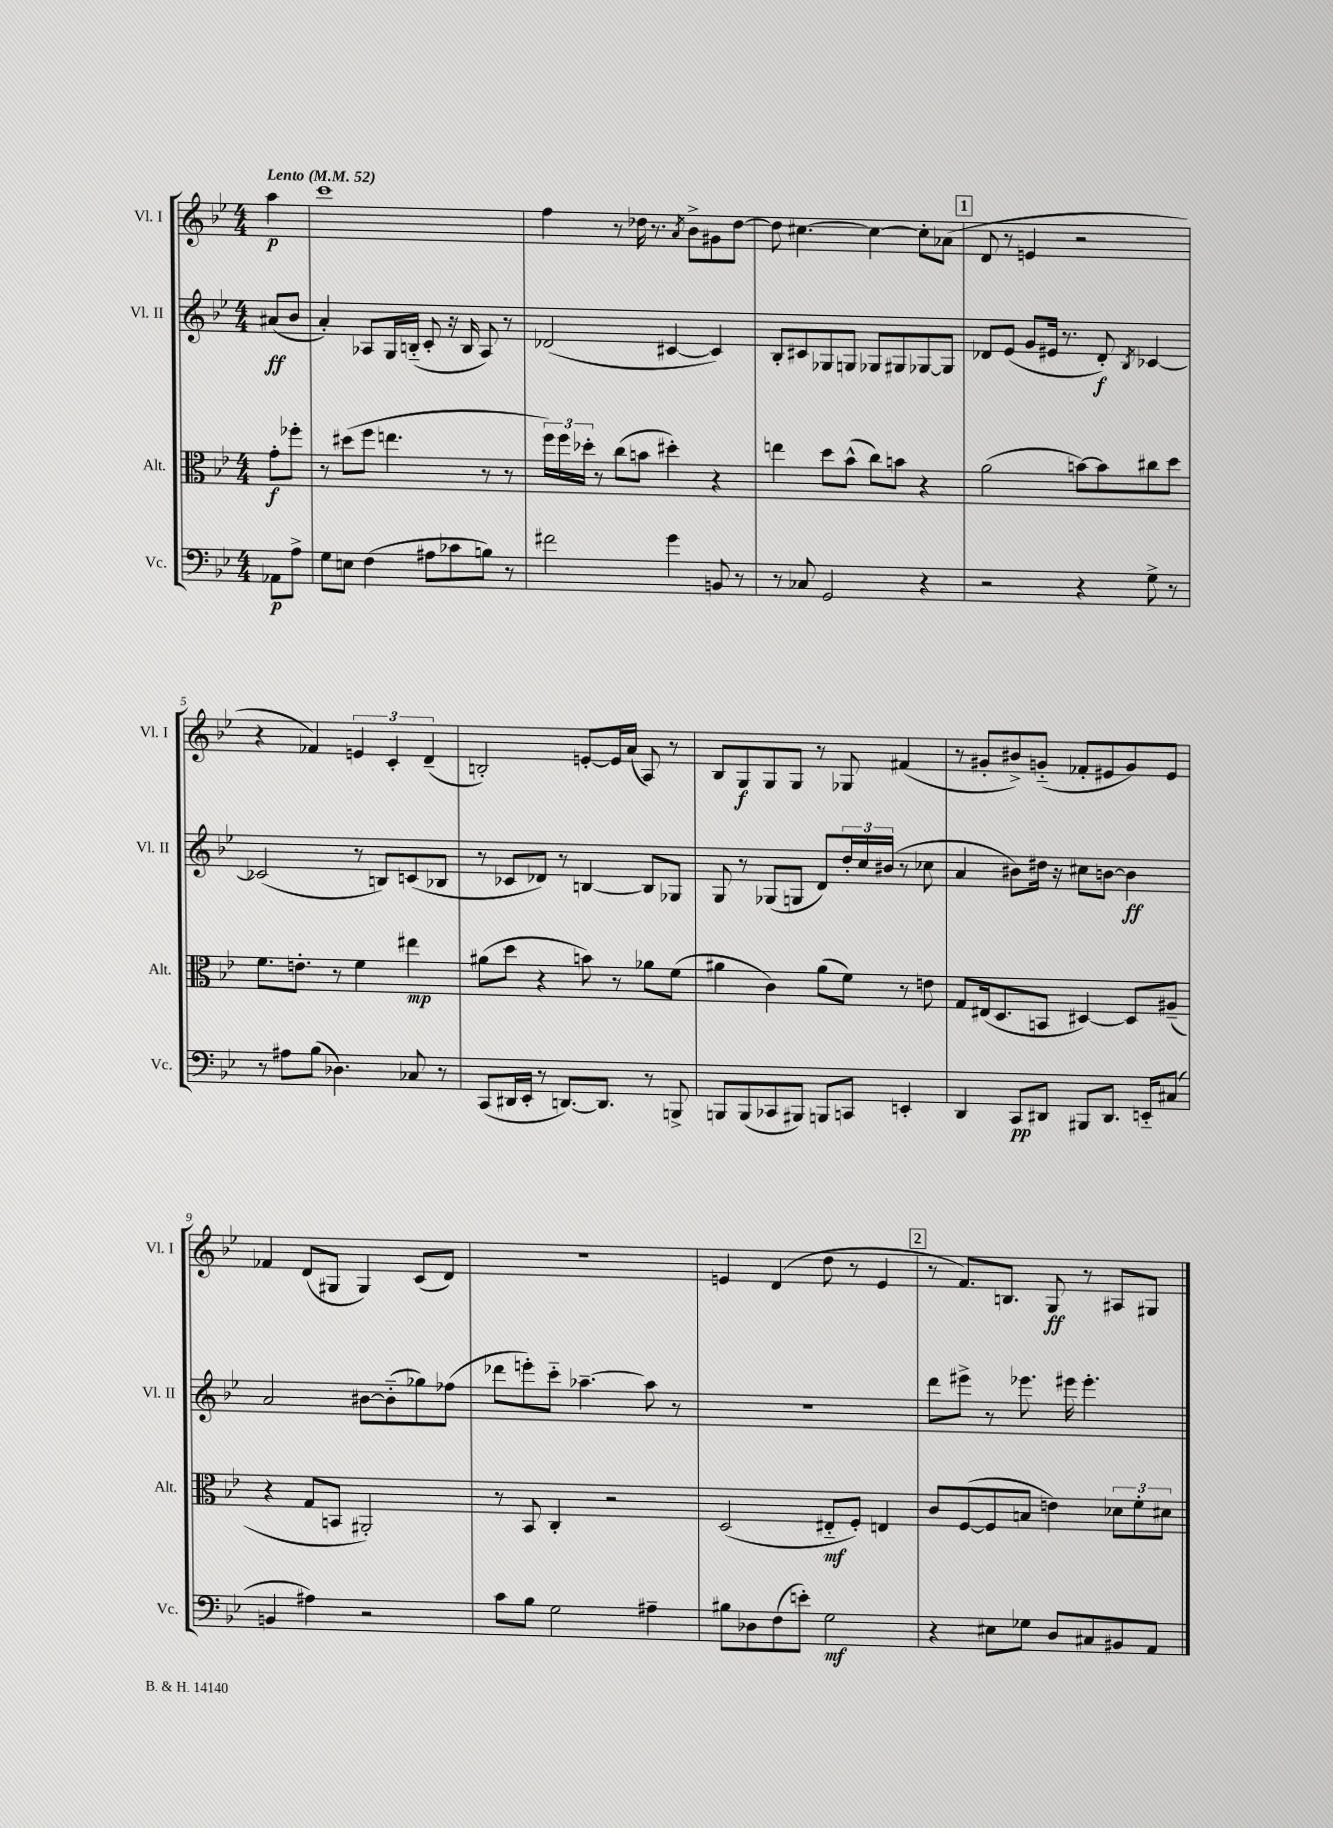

**kern	**dynam	**kern	**dynam	**kern	**dynam	**kern	**dynam
*part4	*part4	*part3	*part3	*part2	*part2	*part1	*part1
*staff4	*staff4	*staff3	*staff3	*staff2	*staff2	*staff1	*staff1
*I"Vc.	*	*I"Alt.	*	*I"Vl. II	*	*I"Vl. I	*
*I'Vc.	*	*I'Alt.	*	*I'Vl. II	*	*I'Vl. I	*
*clefF4	*	*clefC3	*	*clefG2	*	*clefG2	*
*k[b-e-]	*	*k[b-e-]	*	*k[b-e-]	*	*k[b-e-]	*
*M4/4	*	*M4/4	*	*M4/4	*	*M4/4	*
*MM52	*	*MM52	*	*MM52	*	*MM52	*
=	=	=	=	=	=	=	=
!	!	!	!	!	!	!LO:TX:a:B:t=Lento	!
8AA-X\L	p	8g'\L	f	(8a#X/L	ff	4aa\	p
8A^\J	.	8ff-X'\J	.	8b-/J	.	.	.
=1	=1	=1	=1	=1	=1	=1	=1
8G\L	.	8r	.	4a'/)	.	1ccc	.
8En\J	.	(8dd#X\L	.	.	.	.	.
(4F\	.	8ff\J	.	8A-X/L	.	.	.
.	.	4.een\	.	16G/L	.	.	.
.	.	.	.	(16Bn/JJ	.	.	.
8A#X\L	.	.	.	8c'/	.	.	.
8c-X\	.	.	.	16r	.	.	.
.	.	.	.	16B/	.	.	.
8Bn\J)	.	8r	.	8A-/)	.	.	.
8r	.	8r	.	8r	.	.	.
=2	=2	=2	=2	=2	=2	=2	=2
2f#X\	.	24ff\LL)	.	(2d-X/	.	4ff\	.
.	.	24ff\	.	.	.	.	.
.	.	24dd-X'\JJ	.	.	.	.	.
.	.	8r	.	.	.	.	.
.	.	(8cc\L	.	.	.	8r	.
.	.	8bn\J	.	.	.	16dd-X\	.
.	.	.	.	.	.	8.r	.
4g\	.	4dd#X'\)	.	[4c#X/	.	.	.
.	.	.	.	.	.	8qa/	.
.	.	.	.	.	.	8b-^\L	.
8BBn/	.	4r	.	4c#/])	.	8g#X\	.
8r	.	.	.	.	.	[8dd-\J	.
=3	=3	=3	=3	=3	=3	=3	=3
8r	.	4een\	.	8B-'/L	.	8dd-\]	.
8C-X/	.	.	.	8c#X/	.	[4.cc#X\	.
2GG/	.	8dd\L	.	8G-X/	.	.	.
.	.	(8b-^^\J	.	8Gn/J	.	.	.
.	.	8cc\L)	.	8G-X/L	.	4cc#\_	.
.	.	8bn\J	.	8G#X/	.	.	.
4r	.	4r	.	[8G-X/	.	8cc#'\L]	.
.	.	.	.	8G-/J]	.	(8a-X\J	.
!!LO:REH:place=s1:t=1
=4	=4	=4	=4	=4	=4	=4	=4
2r	.	(2a\	.	8d-X/L	.	8d/	.
.	.	.	.	(8e-/J	.	8r	.
.	.	.	.	8g/L	.	4en/	.
.	.	.	.	16e#X/Jk	.	.	.
.	.	.	.	8.r	.	.	.
4r	.	[8bn\L)	.	.	.	2r	.
.	.	8b\]	.	8d-'/)	f	.	.
.	.	.	.	8qB-/	.	.	.
8G^\	.	8cc#X\	.	[4c-X/	.	.	.
8r	.	8dd\J	.	.	.	.	.
!!LO:LB:g=z
=5	=5	=5	=5	=5	=5	=5	=5
8r	.	8.f\L	.	(2c-X/]	.	4r	.
8A#X\L	.	.	.	.	.	.	.
.	.	8.en'\J	.	.	.	.	.
(8B-\J	.	.	.	.	.	4f-X/)	.
4.D-X\)	.	8r	.	.	.	.	.
.	.	4f\	.	8r	.	6en/	.
.	.	.	.	8Bn/L)	.	.	.
.	.	.	.	.	.	6c'/	.
8C-X/	.	4ee#X\	mp	(8cn/	.	.	.
.	.	.	.	.	.	(6d~/	.
8r	.	.	.	8B-X/J	.	.	.
=6	=6	=6	=6	=6	=6	=6	=6
(8CC/L	.	(8a#X\L	.	8r	.	2Bn'/)	.
16DD#X/L	.	8dd\J	.	8c-X/L	.	.	.
16EE-'/JJ	.	.	.	.	.	.	.
8r	.	4r	.	8d-X/J)	.	.	.
[8.DDn/L)	.	.	.	8r	.	.	.
.	.	8bn\)	.	[4Bn/	.	[8en'/L	.
8.DD/J]	.	.	.	.	.	.	.
.	.	8r	.	.	.	16e/L]	.
.	.	.	.	.	.	(16a/JJ	.
8r	.	8a-X\L	.	8B/L]	.	8A/)	.
8BBBn^/	.	(8f\J	.	8G-X/J	.	8r	.
=7	=7	=7	=7	=7	=7	=7	=7
8BBBn/L	.	4a#X\	.	8G/	.	8B-/L	.
(8BBB/	.	.	.	8r	.	8G/	f
8CC-X/	.	4c\)	.	(8G-X/L	.	8G/	.
8BBB#X/J)	.	.	.	8Gn/J	.	8G/J	.
8BBBn/L	.	(8a#\L	.	8d/L)	.	8r	.
8CCn/J	.	8f\J)	.	24dd'/L	.	8G-X/	.
.	.	.	.	24cc/	.	.	.
.	.	.	.	(24b#X/JJ	.	.	.
4EEn'/	.	8r	.	8r	.	(4f#X/	.
.	.	8en\	.	8cc-X\	.	.	.
=8	=8	=8	=8	=8	=8	=8	=8
4DD/	.	8G/L	.	4a/	.	8r	.
.	.	(16E#X/k	.	.	.	8g#X'/L	.
.	.	8.D/	.	.	.	.	.
8CC/L	pp	.	.	8b#X\L)	.	8b#X^/)	.
8DD#X/J	.	8BBn/J	.	16dd#X\Jk	.	(8gn/J	.
.	.	.	.	16r	.	.	.
8BBB#X/L	.	[4D#X/)	.	8cc#X\L	.	8f-X'/L	.
8.DD#/J	.	.	.	[8bn\J	.	8e#X/	.
.	.	8D#/L]	.	4b\]	ff	8g/)	.
16EEn/KL	.	.	.	.	.	.	.
(8C#X/J	.	(8A#X~/J	.	.	.	8e#/J	.
!!LO:LB:g=z
=9	=9	=9	=9	=9	=9	=9	=9
4BBn/	.	4r	.	2a/	.	4f-X/	.
4A#X\)	.	8G/L	.	.	.	(8d/L	.
.	.	8BBn/J	.	.	.	8G#X/J	.
2r	.	2AA#X'/)	.	[8b#X\L	.	4G#/)	.
.	.	.	.	(8b#\]	.	.	.
.	.	.	.	8gg-X\)	.	(8c/L	.
.	.	.	.	(8ff-X\J	.	8d/J)	.
=10	=10	=10	=10	=10	=10	=10	=10
8c\L	.	8r	.	8ddd-X\L	.	1r	.
8B-\J	.	8BB-/	.	8eeen'\)	.	.	.
2G\	.	4C'/	.	8ccc\J	.	.	.
.	.	.	.	[4.aa-X~\	.	.	.
.	.	2r	.	.	.	.	.
4A#X~\	.	.	.	8aa-\]	.	.	.
.	.	.	.	8r	.	.	.
=11	=11	=11	=11	=11	=11	=11	=11
8B#X\L	.	(2D/	.	1r	.	4en/	.
8D-X\	.	.	.	.	.	.	.
(8F\	.	.	.	.	.	(4d/	.
8en'\J)	.	.	.	.	.	.	.
2G\	mf	8E#X/L	mf	.	.	8dd\	.
.	.	8F'/J)	.	.	.	8r	.
.	.	4En/	.	.	.	4e/	.
!!LO:REH:place=s1:t=2
=12	=12	=12	=12	=12	=12	=12	=12
4r	.	8c/L	.	8ddd\L	.	8r	.
.	.	([8F/	.	8eee#X^\J	.	8.f/L)	.
8E#X\L	.	8F/]	.	8r	.	.	.
.	.	.	.	.	.	8.Bn/J	.
8G-X\J	.	8Bn/J	.	8.eee-X\	.	.	.
8D/L	.	4en\)	.	.	.	8G/	ff
.	.	.	.	16eee#X\	.	.	.
8C#X/	.	.	.	4.eee#'\	.	8r	.
8BB#X/	.	12d-X\L	.	.	.	8A#X/L	.
.	.	12f'\	.	.	.	.	.
8AA/J	.	.	.	.	.	8G#X/J	.
.	.	12d#X\J	.	.	.	.	.
==	==	==	==	==	==	==	==
*-	*-	*-	*-	*-	*-	*-	*-
